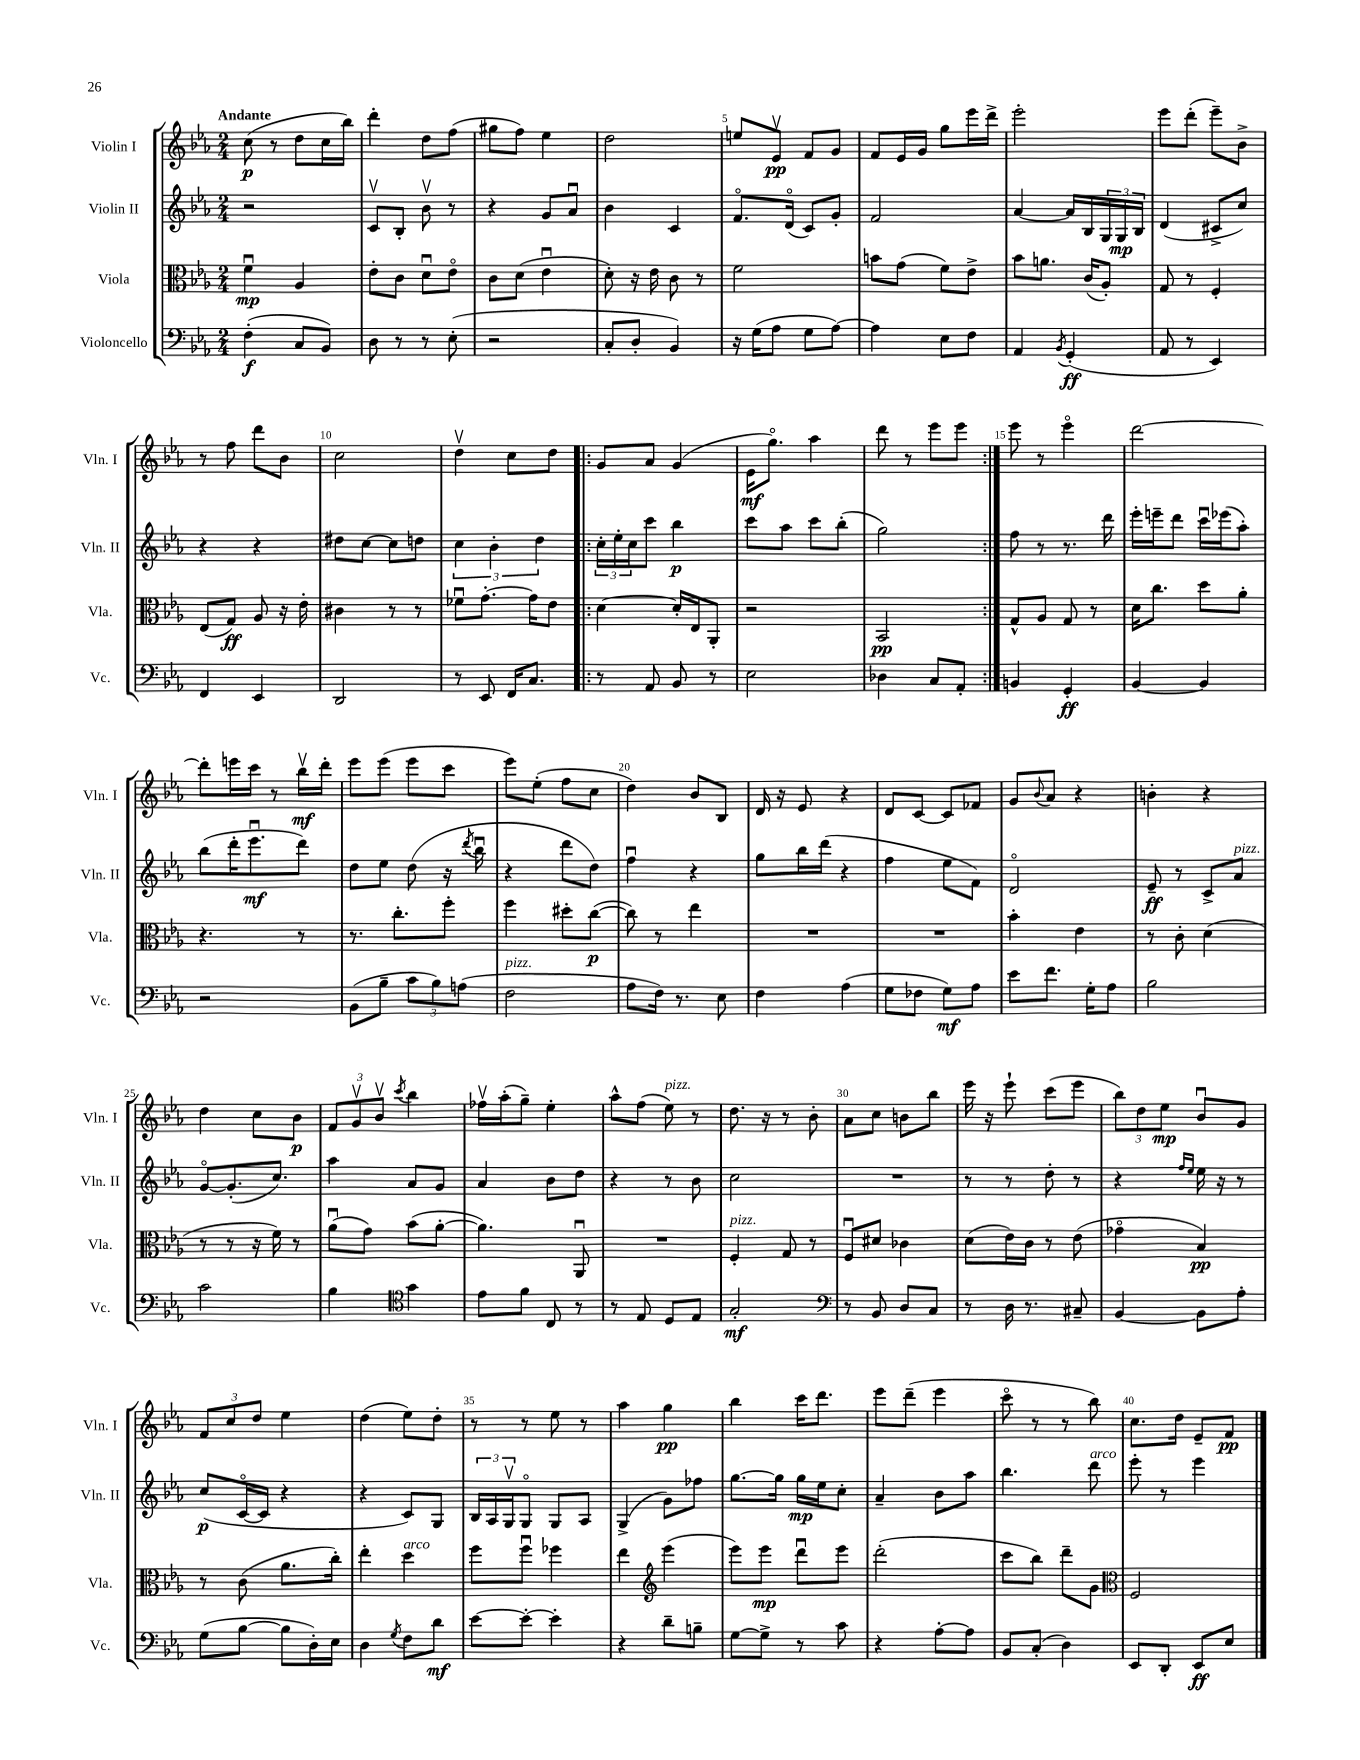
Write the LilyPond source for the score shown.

<<
\new StaffGroup <<
\new Staff = "s0" \with { instrumentName = "Violin I" shortInstrumentName = "Vln. I" } {
    \clef treble \key ees \major \numericTimeSignature \time 2/4 \tempo "Andante"
    c''8\p( r8 d''8 c''16 bes''16) |
    d'''4-. d''8 f''8( |
    gis''8 f''8) ees''4 |
    d''2 |
    e''8 ees'8\upbow\pp f'8 g'8 |
    f'8 ees'16 g'16 g''8 ees'''16 d'''16-> |
    ees'''2-. |
    ees'''8 d'''8-.( ees'''8--) bes'8-> |
    r8 f''8 d'''8 bes'8 |
    c''2 |
    d''4\upbow c''8 d''8 |
    \repeat volta 2 { g'8 aes'8 g'4( |
    ees'16\mf g''8.\flageolet) aes''4 |
    d'''8 r8 ees'''8 ees'''8 | }
    ees'''8 r8 ees'''4\flageolet |
    d'''2~ |
    d'''8-. e'''16 c'''16 r8 bes''16\upbow\mf d'''16-. |
    ees'''8 ees'''8( ees'''8 c'''8 |
    ees'''8) ees''8-.( f''8 c''8 |
    d''4) bes'8 bes8 |
    d'16 r16 ees'8 r4 |
    d'8 c'8~ c'8 fes'8 |
    g'8 \appoggiatura { bes'8 } aes'8 r4 |
    b'4-. r4 |
    d''4 c''8 bes'8\p |
    \tuplet 3/2 { f'8 g'8\upbow bes'8\upbow } \acciaccatura { c'''8 } bes''4 |
    fes''16\upbow aes''16-.( g''8--) ees''4-. |
    aes''8-^ f''8( ees''8^\markup { \italic "pizz." }) r8 |
    d''8. r16 r8 bes'8-. |
    aes'8 c''8 b'8 bes''8 |
    ees'''16 r16 ees'''8-! c'''8( ees'''8 |
    \tuplet 3/2 { bes''8) d''8 ees''8\mp } bes'8\downbow g'8 |
    \tuplet 3/2 { f'8 c''8 d''8 } ees''4 |
    d''4( ees''8) d''8-. |
    r8 r8 ees''8 r8 |
    aes''4 g''4\pp |
    bes''4 c'''16 d'''8. |
    ees'''8 d'''8--( ees'''4 |
    c'''8\flageolet r8 r8 bes''8) |
    c''8. d''16 ees'8-- f'8\pp \bar "|." |
}
\new Staff = "s1" \with { instrumentName = "Violin II" shortInstrumentName = "Vln. II" } {
    \clef treble \key ees \major \numericTimeSignature \time 2/4
    r2 |
    c'8\upbow bes8-. bes'8\upbow r8 |
    r4 g'8 aes'8\downbow |
    bes'4 c'4 |
    f'8.\flageolet d'16\flageolet( c'8) g'8-. |
    f'2 |
    aes'4~ aes'16 bes16 \tuplet 3/2 { g16 g16\mp bes16 } |
    d'4( cis'8-> c''8) |
    r4 r4 |
    dis''8 c''8~ c''8 d''8 |
    \tuplet 3/2 { c''4 bes'4-. d''4 } |
    \repeat volta 2 { \tuplet 3/2 { c''16-. ees''16-. c''16 } c'''8 bes''4\p |
    c'''8 aes''8 c'''8 bes''8-.( |
    g''2) | }
    f''8 r8 r8. d'''16 |
    ees'''16-. e'''16-- d'''8 c'''16\downbow ees'''16( aes''8-.) |
    bes''8( d'''16-. ees'''8.\downbow\mf d'''8) |
    d''8 ees''8 d''8( r16 \acciaccatura { d'''8 } bes''16\downbow |
    r4 d'''8 d''8) |
    f''4\downbow r4 |
    g''8 bes''16 d'''16( r4 |
    f''4 ees''8 f'8) |
    d'2\flageolet |
    ees'8--\ff r8 c'8-> aes'8^\markup { \italic "pizz." } |
    g'8~\flageolet g'8.-.( c''8.) |
    aes''4 aes'8 g'8 |
    aes'4 bes'8 d''8 |
    r4 r8 bes'8 |
    c''2 |
    R2 |
    r8 r8 d''8-. r8 |
    r4 \grace { f''16 ees''16 } ees''16 r16 r8 |
    c''8\p( c'16~\flageolet c'16 r4 |
    r4 c'8) g8 |
    \tuplet 3/2 { bes16 aes16 g16\upbow } g8\flageolet g8 aes8 |
    g4->( g'8) fes''8 |
    g''8.~ g''16 g''16\mp ees''16 c''8-. |
    aes'4-- bes'8 aes''8 |
    bes''4. d'''8^\markup { \italic "arco" } |
    ees'''8-. r8 ees'''4 \bar "|." |
}
\new Staff = "s2" \with { instrumentName = "Viola" shortInstrumentName = "Vla." } {
    \clef alto \key ees \major \numericTimeSignature \time 2/4
    f'4\downbow\mp aes4 |
    ees'8-. c'8 d'8\downbow ees'8\flageolet |
    c'8 d'8( ees'4\downbow |
    d'8-.) r16 ees'16 c'8 r8 |
    f'2 |
    b'8 g'8( f'8) ees'8-> |
    bes'8 a'8. c'16( aes8-.) |
    g8 r8 f4-. |
    ees8( g8\ff) aes8 r16 ees'16-. |
    cis'4 r8 r8 |
    fes'8\downbow g'8.~-. g'16 ees'8 |
    \repeat volta 2 { d'4~ d'16-. ees16 aes,8-. |
    r2 |
    bes,2\pp | }
    g8-^ aes8 g8 r8 |
    d'16 c''8. d''8 aes'8-. |
    r4. r8 |
    r8. c''8.-. f''8-. |
    f''4 dis''8-. c''8~\p( |
    c''8) r8 ees''4 |
    R2 |
    R2 |
    bes'4-. ees'4 |
    r8 c'8-. d'4( |
    r8 r8 r16 f'16) r8 |
    aes'8\downbow( g'8) bes'8( aes'8~-. |
    aes'4.) aes,8\downbow |
    R2 |
    f4-.^\markup { \italic "pizz." } g8 r8 |
    f8\downbow dis'8 ces'4 |
    d'8( ees'16) c'16 r8 ees'8( |
    ges'4\flageolet bes4\pp) |
    r8 c'8( aes'8. c''16-.) |
    ees''4-. d''4^\markup { \italic "arco" } |
    f''8 f''8\downbow fes''4 |
    ees''4 \clef treble ees'''4( |
    ees'''8) ees'''8\mp d'''8\downbow ees'''8 |
    d'''2-.( |
    c'''8 bes''8) d'''8-- g'8 |
    \clef alto f2 \bar "|." |
}
\new Staff = "s3" \with { instrumentName = "Violoncello" shortInstrumentName = "Vc." } {
    \clef bass \key ees \major \numericTimeSignature \time 2/4
    f4-.\f( c8 bes,8) |
    d8 r8 r8 ees8-.( |
    r2 |
    c8-. d8-. bes,4) |
    r16 g16( aes8 g8 aes8~) |
    aes4 ees8 f8 |
    aes,4 \acciaccatura { bes,8 } g,4-.\ff( |
    aes,8 r8 ees,4) |
    f,4 ees,4 |
    d,2 |
    r8 ees,8 f,16 c8. |
    \repeat volta 2 { r8 aes,8 bes,8 r8 |
    ees2 |
    des4 c8 aes,8-. | }
    b,4 g,4-.\ff |
    bes,4~ bes,4 |
    r2 |
    bes,8( bes8-- \tuplet 3/2 { c'8 bes8) a8( } |
    f2^\markup { \italic "pizz." } |
    aes8 f16) r8. ees8 |
    f4 aes4( |
    g8 fes8 g8\mf) aes8 |
    ees'8 f'8. g16-. aes8 |
    bes2 |
    c'2 |
    bes4 \clef tenor g'4 |
    ees'8 f'8 c8 r8 |
    r8 ees8 d8 ees8 |
    g2-.\mf |
    \clef bass r8 bes,8 d8 c8 |
    r8 d16 r8. cis8-- |
    bes,4~ bes,8 aes8-. |
    g8( bes8~ bes8 d16-.) ees16 |
    d4 \acciaccatura { g8 } f8 d'8\mf |
    ees'8~ ees'8~-. ees'4-. |
    r4 d'8-- b8-- |
    g8~ g8-> r8 c'8 |
    r4 aes8~-. aes8 |
    bes,8 c8-.( d4) |
    ees,8 d,8-. ees,8\ff ees8 \bar "|." |
}
>>
>>
\layout { \context { \Score \override BarNumber.break-visibility = ##(#f #t #t) barNumberVisibility = #(every-nth-bar-number-visible 5) } }
